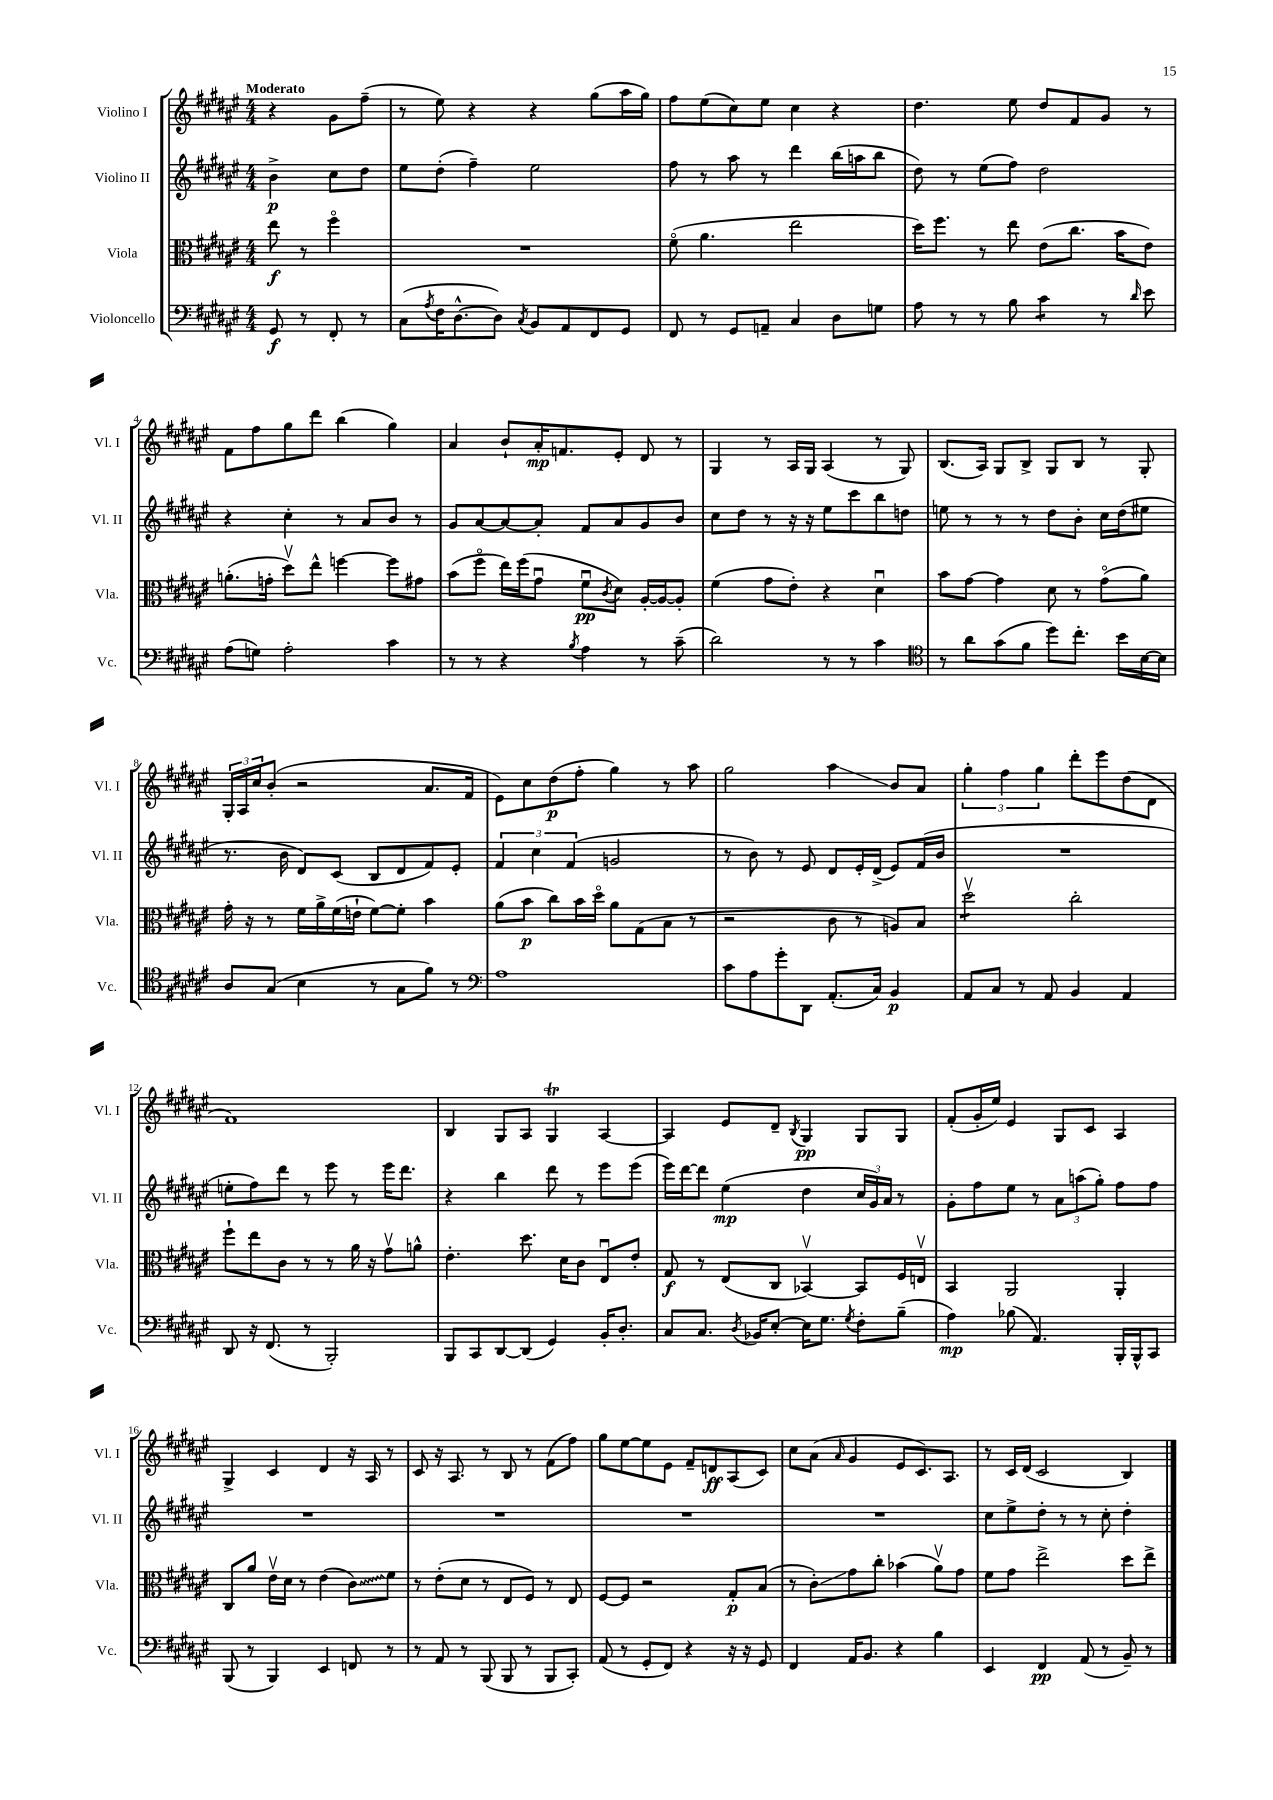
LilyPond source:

<<
\new StaffGroup <<
\new Staff = "s0" \with { instrumentName = "Violino I" shortInstrumentName = "Vl. I" } {
    \clef treble \key fis \major \numericTimeSignature \time 4/4 \partial 2 \tempo "Moderato"
    r4 gis'8 fis''8--( |
    r8 eis''8) r4 r4 gis''8( ais''16 gis''16) |
    fis''8 eis''8( cis''8) eis''8 cis''4 r4 |
    dis''4. eis''8 dis''8 fis'8 gis'8 r8 |
    fis'8 fis''8 gis''8 dis'''8 b''4( gis''4) |
    ais'4 b'8-! ais'16-.\mp f'8. eis'8-. dis'8 r8 |
    gis4 r8 ais16 gis16 ais4( r8 gis8) |
    b8.( ais16) gis8 b8-> gis8 b8 r8 gis8-. |
    \tuplet 3/2 { gis16-. ais16 cis''16 } b'8-.( r2 ais'8. fis'16 |
    eis'8) cis''8 dis''8\p( fis''8-. gis''4) r8 ais''8 |
    gis''2 ais''4\glissando b'8 ais'8 |
    \tuplet 3/2 { gis''4-. fis''4 gis''4 } dis'''8-. eis'''8 dis''8( dis'8 |
    fis'1) |
    b4 gis8 ais8 gis4\trill ais4~ |
    ais4 eis'8 dis'8-- \acciaccatura { b8 } gis4\pp gis8 gis8 |
    fis'8-.( gis'16-. eis''16) eis'4 gis8 cis'8 ais4 |
    gis4-> cis'4 dis'4 r16 ais16 r8 |
    cis'8 r16 ais8. r8 b8 r8 fis'8( fis''8) |
    gis''8 eis''8~ eis''8 eis'8 fis'8-- d'8\ff ais8( cis'8) |
    cis''8 ais'8( \grace { ais'16 } gis'4 eis'8 cis'8.) ais8. |
    r8 cis'16 dis'16( cis'2 b4) \bar "|." |
}
\new Staff = "s1" \with { instrumentName = "Violino II" shortInstrumentName = "Vl. II" } {
    \clef treble \key fis \major \numericTimeSignature \time 4/4 \partial 2
    b'4->\p cis''8 dis''8 |
    eis''8 dis''8-.( fis''4--) eis''2 |
    fis''8 r8 ais''8 r8 dis'''4 b''16( a''16 b''8 |
    dis''8) r8 eis''8( fis''8) dis''2 |
    r4 cis''4-. r8 ais'8 b'8 r8 |
    gis'8 ais'8~ ais'8~ ais'8-. fis'8 ais'8 gis'8 b'8 |
    cis''8 dis''8 r8 r16 r16 eis''8 cis'''8 b''8 d''8 |
    e''8 r8 r8 r8 dis''8 b'8-. cis''16 dis''16( eis''8 |
    r8. b'16 dis'8) cis'8( b8 dis'8 fis'8) eis'8-. |
    \tuplet 3/2 { fis'4 cis''4 fis'4( } g'2 |
    r8 b'8) r8 eis'8 dis'8 eis'16-. dis'16->( eis'8) fis'16( b'16 |
    R1 |
    e''8-. fis''8) dis'''8 r8 eis'''8 r8 eis'''16 dis'''8. |
    r4 b''4 dis'''8 r8 eis'''8 eis'''8( |
    eis'''16) dis'''16~ dis'''8 eis''4\mp( dis''4 \tuplet 3/2 { cis''16 gis'16) ais'16 } r8 |
    gis'8-. fis''8 eis''8 r8 \tuplet 3/2 { ais'8 a''8( gis''8-.) } fis''8 fis''8 |
    R1 |
    R1 |
    R1 |
    R1 |
    cis''8 eis''8-> dis''8-. r8 r8 cis''8-. dis''4-. \bar "|." |
}
\new Staff = "s2" \with { instrumentName = "Viola" shortInstrumentName = "Vla." } {
    \clef alto \key fis \major \numericTimeSignature \time 4/4 \partial 2
    eis''8\f r8 fis''4\flageolet |
    R1 |
    fis'8\flageolet( ais'4. eis''2 |
    dis''16) fis''8. r8 eis''8 eis'8( cis''8. b'16 eis'8) |
    a'8.-.( g'16-. dis''8\upbow) eis''8-^ f''4~ f''8 gis'8 |
    b'8( fis''8\flageolet eis''16) fis''16( gis'8\downbow fis'8\downbow\pp \acciaccatura { cis'8 } dis'8) ais16~-. ais16~ ais8-. |
    fis'4( gis'8 eis'8-.) r4 dis'4\downbow |
    b'8 gis'8~ gis'4 dis'8 r8 gis'8\flageolet( ais'8) |
    gis'16-. r16 r8 fis'16 ais'16-> fis'16( e'16-! fis'8~) fis'8-. b'4 |
    ais'8( b'8\p cis''8) b'16 dis''16\flageolet ais'8 gis8( b8 r8 |
    r2 cis'8 r8 a8) b8 |
    dis''2:8\upbow cis''2-. |
    fis''8-! eis''8 cis'8 r8 r8 ais'16 r16 gis'8\upbow a'8-^ |
    eis'4.-. dis''8. dis'16 cis'8 eis8\downbow eis'8-. |
    gis8\f r8 eis8( cis8 bes,4~\upbow) bes,8 fis16 e16\upbow |
    b,4 ais,2 ais,4-. |
    cis8 ais'8 eis'16\upbow dis'16 r8 eis'4( \once \override Glissando.style = #'zigzag cis'8\glissando) fis'8 |
    r8 eis'8-.( dis'8 r8 eis8 fis8) r8 eis8 |
    fis8~ fis8 r2 gis8-.\p b8( |
    r8 cis'8-.\glissando) gis'8 cis''8-. bes'4( ais'8\upbow) gis'8 |
    fis'8 gis'8 eis''2-> dis''8 eis''8-> \bar "|." |
}
\new Staff = "s3" \with { instrumentName = "Violoncello" shortInstrumentName = "Vc." } {
    \clef bass \key fis \major \numericTimeSignature \time 4/4 \partial 2
    gis,8\f r8 fis,8-. r8 |
    cis8( \acciaccatura { ais8 } fis16 dis8.~-^ dis8) \acciaccatura { cis8 } b,8 ais,8 fis,8 gis,8 |
    fis,8 r8 gis,8 a,8-- cis4 dis8 g8 |
    ais8 r8 r8 b8 cis'4:8 r8 \grace { dis'16 } eis'8 |
    ais8( g8) ais2-. cis'4 |
    r8 r8 r4 \acciaccatura { b8 } ais4 r8 cis'8--( |
    dis'2) r8 r8 cis'4 |
    \clef tenor r8 ais'8 gis'8( fis'8 dis''8) cis''8.-. b'16 b16~ b16 |
    ais8 gis8( b4 r8 gis8 fis'8) r8 |
    \clef bass ais1 |
    cis'8 ais8 gis'8-. dis,8 ais,8.-.( cis16) b,4\p |
    ais,8 cis8 r8 ais,8 b,4 ais,4 |
    dis,8 r16 fis,8.( r8 b,,2-.) |
    b,,8 cis,8 dis,8~ dis,8( gis,4) b,16-. dis8.-. |
    cis8 cis8. \acciaccatura { dis8 } bes,16 eis8~-. eis16 gis8. \acciaccatura { gis8 } fis8-. b8--( |
    ais4\mp) bes8( ais,4.) b,,16-. b,,16-^ cis,8 |
    b,,8( r8 b,,4) eis,4 f,8 r8 |
    r8 ais,8 r8 b,,8( b,,8 r8 b,,8 cis,8-.) |
    ais,8( r8 gis,8-. fis,8) r4 r16 r16 gis,8 |
    fis,4 ais,16 b,8. r4 b4 |
    eis,4 fis,4\pp ais,8( r8 b,8--) r8 \bar "|." |
}
>>
>>
